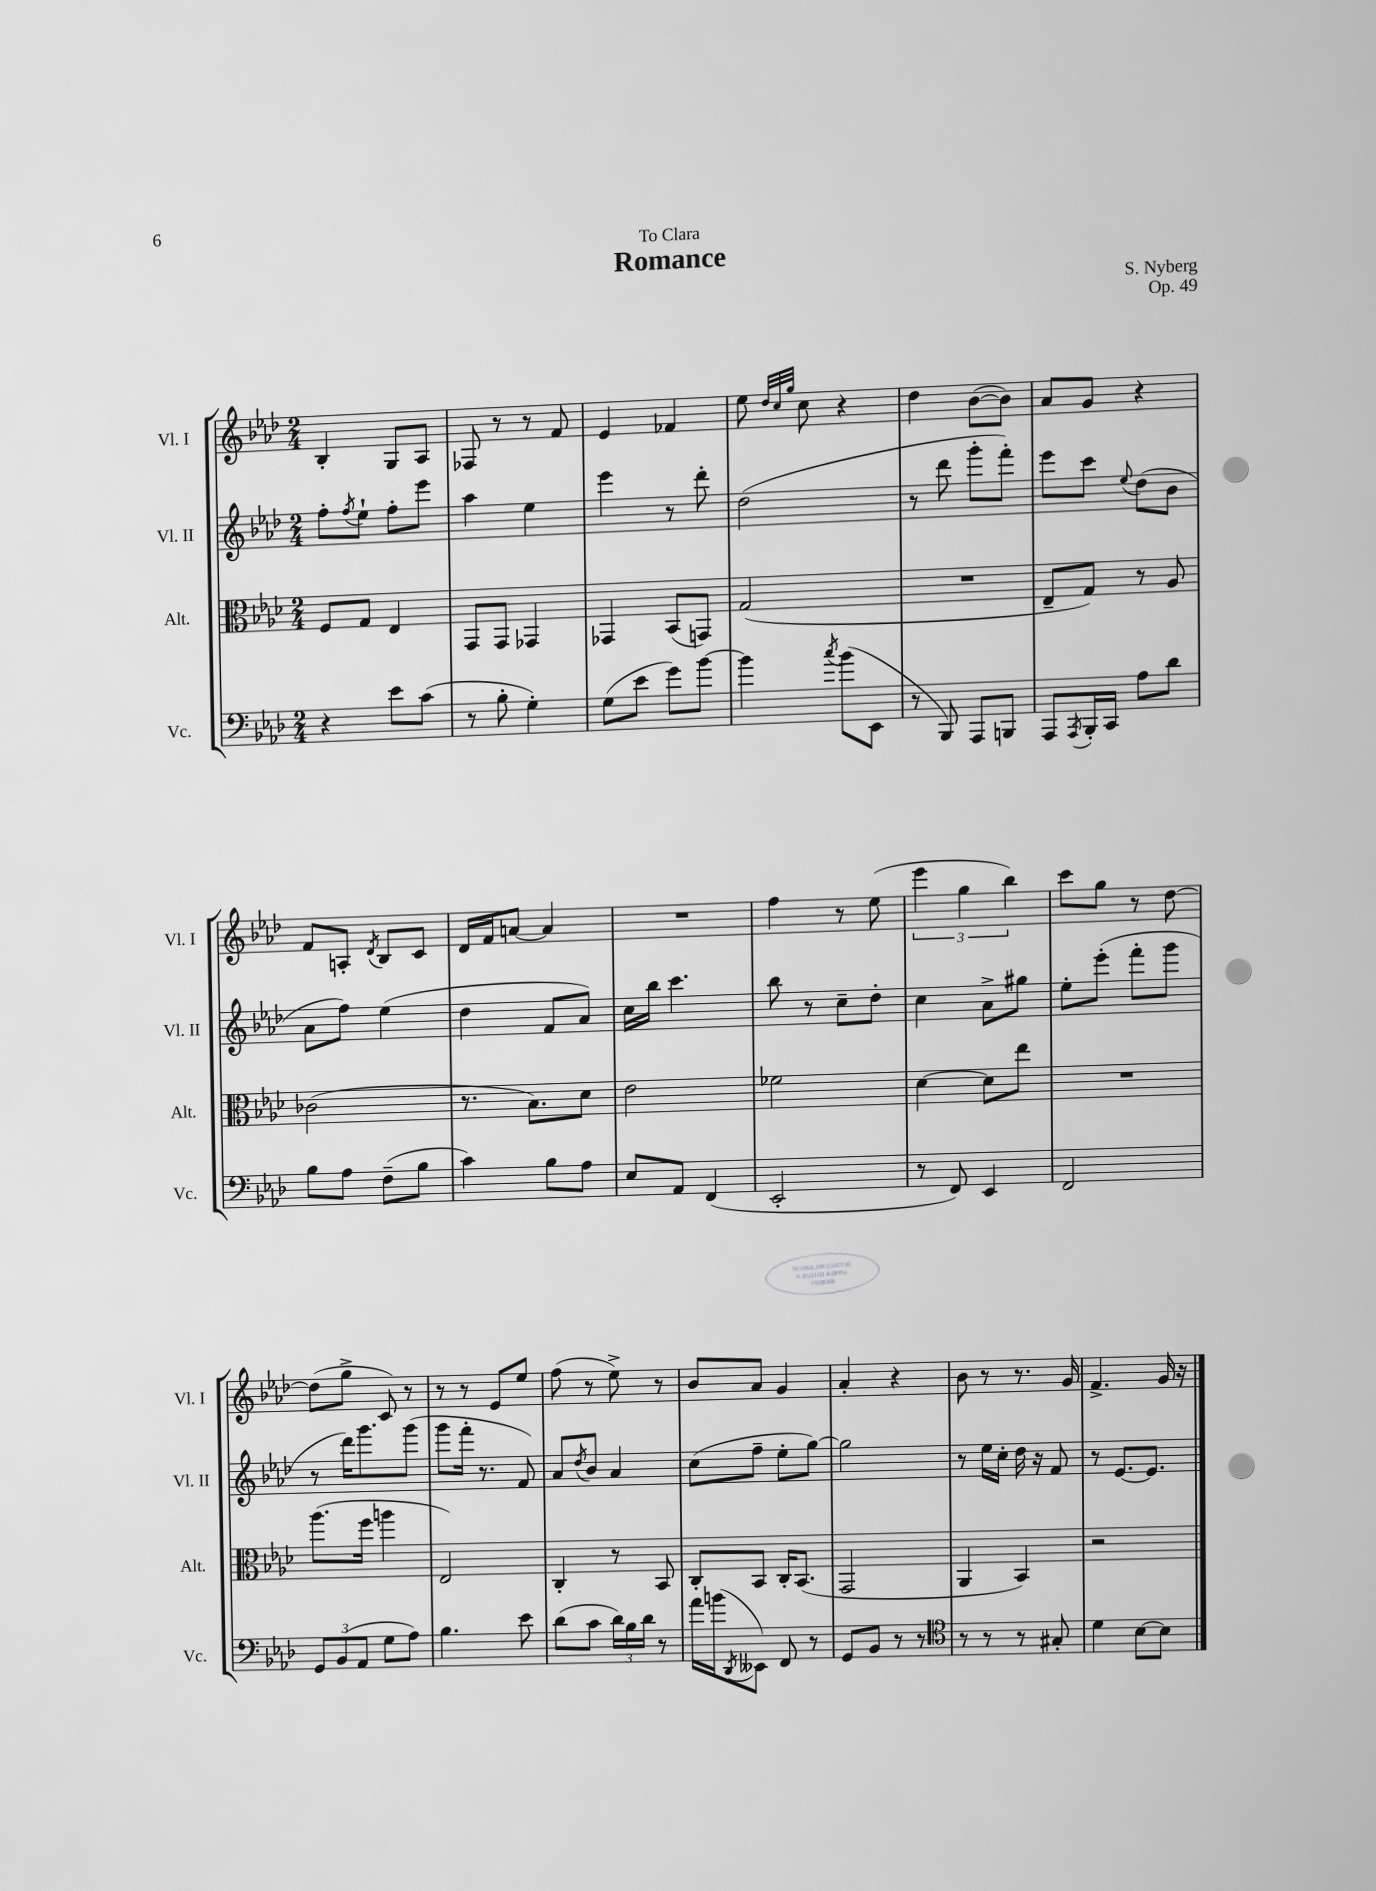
\header { title = "Romance" composer = "S. Nyberg" dedication = "To Clara" opus = "Op. 49" }
<<
\new StaffGroup <<
\new Staff = "s0" \with { instrumentName = "Vl. I" shortInstrumentName = "Vl. I" } {
    \clef treble \key aes \major \numericTimeSignature \time 2/4
    bes4-. g8 aes8 |
    fes8 r8 r8 f'8 |
    ees'4 fes'4 |
    ees''8 \grace { des''32 c''32 g''32 } c''8 r4 |
    des''4 bes'8~( bes'8) |
    aes'8 g'8 r4 |
    f'8 a8-. \acciaccatura { des'8 } bes8 c'8 |
    des'16 f'16 a'8~ a'4 |
    R2 |
    f''4 r8 ees''8( |
    \tuplet 3/2 { ees'''4 g''4 bes''4) } |
    c'''8 g''8 r8 des''8~ |
    des''8( g''8-> c'8) r8 |
    r8 r8 ees'8 ees''8 |
    f''8( r8 ees''8->) r8 |
    bes'8 aes'8 g'4 |
    aes'4-. r4 |
    bes'8 r8 r8. g'16 |
    f'4.-> g'16 r16 \bar "|." |
}
\new Staff = "s1" \with { instrumentName = "Vl. II" shortInstrumentName = "Vl. II" } {
    \clef treble \key aes \major \numericTimeSignature \time 2/4
    f''8-. \acciaccatura { f''8 } ees''8-! f''8-. ees'''8 |
    aes''4 ees''4 |
    ees'''4 r8 des'''8-. |
    des''2( |
    r8 des'''8 g'''8-. f'''8-.) |
    ees'''8 c'''8 \appoggiatura { ees''8 } des''8( bes'8 |
    aes'8 f''8) ees''4( |
    des''4 f'8 aes'8) |
    c''16 bes''16 c'''4. |
    bes''8 r8 c''8-- des''8-. |
    c''4 aes'8-> gis''8 |
    ees''8-. ees'''8-.( f'''8-. g'''8 |
    r8 des'''16) g'''8. g'''8( |
    g'''8 f'''16-. r8. f'8) |
    aes'8 \acciaccatura { des''8 } bes'8 aes'4 |
    c''8( f''8-- ees''8-. g''8~) |
    g''2 |
    r8 ees''16 c''16-. des''16 r16 f'8 |
    r8 ees'8.~ ees'8. \bar "|." |
}
\new Staff = "s2" \with { instrumentName = "Alt." shortInstrumentName = "Alt." } {
    \clef alto \key aes \major \numericTimeSignature \time 2/4
    f8 g8 ees4 |
    g,8 g,8 ges,4 |
    ges,4 bes,8( g,8) |
    g2( |
    R2 |
    ees8-- g8) r8 aes8 |
    ces'2( |
    r8. bes8.) des'8 |
    ees'2 |
    fes'2 |
    des'4~ des'8 ees''8 |
    R2 |
    aes''8.( f''16 a''4 |
    ees2) |
    c4-. r8 bes,8 |
    c8-. bes,8 c16-. bes,8.( |
    g,2 |
    aes,4 bes,4) |
    r2 \bar "|." |
}
\new Staff = "s3" \with { instrumentName = "Vc." shortInstrumentName = "Vc." } {
    \clef bass \key aes \major \numericTimeSignature \time 2/4
    r4 ees'8 c'8( |
    r8 bes8-. g4-.) |
    g8( ees'8 g'8) bes'8~ |
    bes'4 \acciaccatura { c''8 } bes'8( ees,8 |
    r8 bes,,8) aes,,8 b,,8 |
    aes,,8 \acciaccatura { aes,,8 } bes,,16-. c,16 aes8 des'8 |
    bes8 aes8 f8--( bes8 |
    c'4) bes8 aes8 |
    ees8 aes,8 f,4( |
    ees,2-. |
    r8 f,8) ees,4 |
    f,2 |
    \tuplet 3/2 { g,8 bes,8( aes,8 } g8 aes8) |
    bes4. ees'8 |
    des'8( c'8 \tuplet 3/2 { des'16) bes16 des'16 } r8 |
    aes'16 b'16( \acciaccatura { des,8 } eeses,8) f,8 r8 |
    g,8 bes,8 r8 r8 |
    \clef tenor r8 r8 r8 gis8-. |
    des'4 bes8~ bes8 \bar "|." |
}
>>
>>
\layout { \context { \Score \remove "Bar_number_engraver" } }
